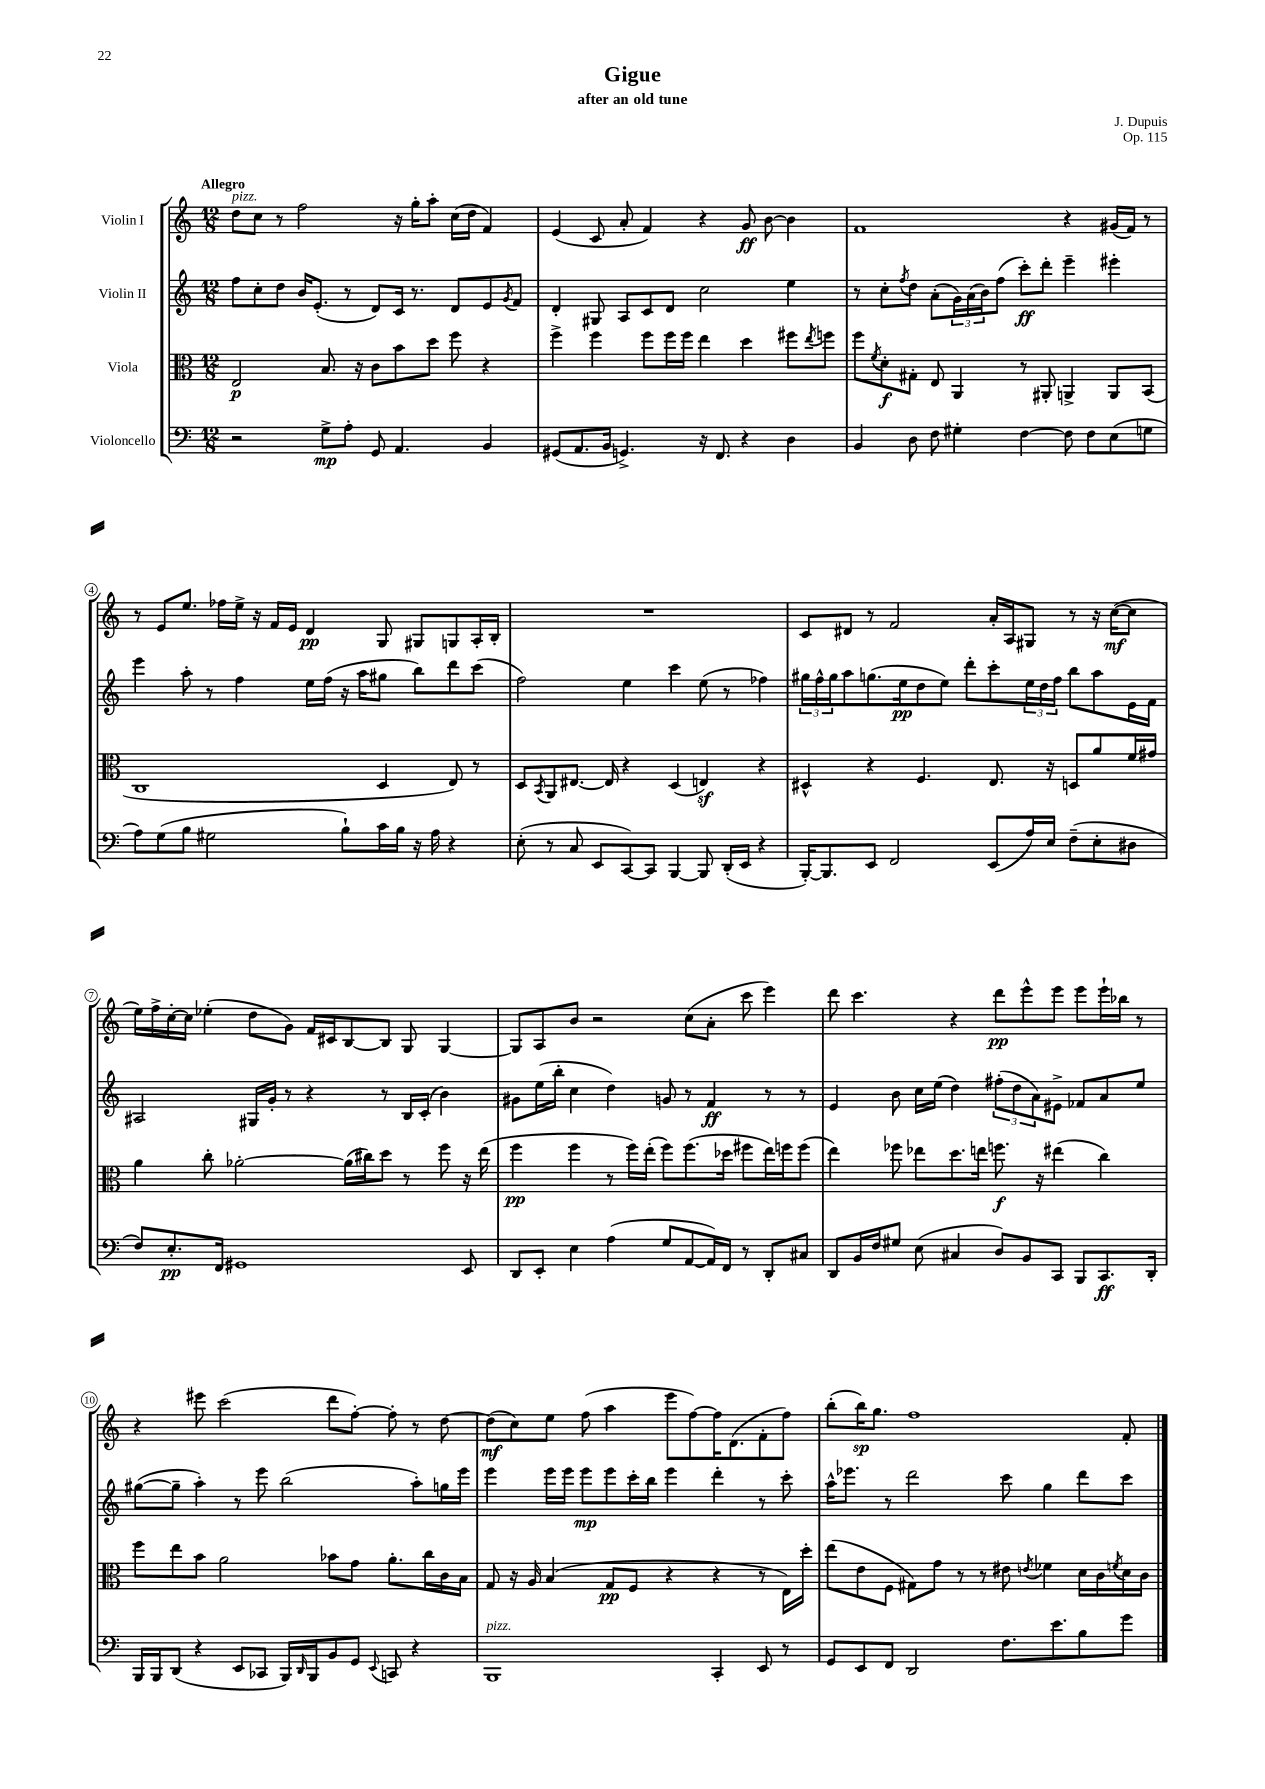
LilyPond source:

\header { title = "Gigue" composer = "J. Dupuis" subtitle = "after an old tune" opus = "Op. 115" }
<<
\new StaffGroup <<
\new Staff = "s0" \with { instrumentName = "Violin I" } {
    \clef treble \key c \major \numericTimeSignature \time 12/8 \tempo "Allegro"
    d''8^\markup { \italic "pizz." } c''8 r8 f''2 r16 g''16-. a''8-. c''16( d''16 f'4) |
    e'4( c'8 a'8-. f'4) r4 g'8\ff b'8~ b'4 |
    f'1 r4 gis'16( f'16) r8 |
    r8 e'8 e''8. fes''16 e''16-> r16 f'16 e'16 d'4\pp g8 gis8 g8 a16-. b16-. |
    R1. |
    c'8 dis'8 r8 f'2 a'16-. a16 gis8 r8 r16 c''16~\mf( c''8 |
    e''16) f''16-> c''16~-. c''16 ees''4-.( d''8 g'8) f'16 cis'16 b8~ b8 g8 g4~ |
    g8 a8 b'8 r2 c''8( a'8-. c'''8 e'''4) |
    d'''8 c'''4. r4 d'''8\pp e'''8-^ e'''8 e'''8 e'''16-! bes''16 r8 |
    r4 eis'''8 c'''2( d'''8 f''8~-.) f''8-. r8 d''8~ |
    d''8\mf( c''8) e''8 f''8( a''4 e'''8 f''8~) f''16 d'8.( f'8-. f''8) |
    b''8-.( b''16\sp) g''8. f''1 f'8-. \bar "|." |
}
\new Staff = "s1" \with { instrumentName = "Violin II" } {
    \clef treble \key c \major \numericTimeSignature \time 12/8
    f''8 c''8-. d''8 b'16 e'8.-.( r8 d'8) c'16 r8. d'8 e'8 \acciaccatura { g'8 } f'8 |
    d'4-. gis8 a8 c'8 d'8 c''2 e''4 |
    r8 c''8-. \acciaccatura { f''8 } d''8 a'8-.( \tuplet 3/2 { g'16) a'16( b'16) } f''8( c'''8-.\ff) d'''8-. e'''4-- eis'''4-. |
    e'''4 a''8-. r8 f''4 e''16 f''16( r16 a''16 gis''8 b''8) d'''8 c'''8( |
    f''2) e''4 c'''4 e''8( r8 fes''4) |
    \tuplet 3/2 { gis''16 f''16-^ gis''16 } a''8 g''8.( e''16\pp d''8 e''8) d'''8-. c'''8-. \tuplet 3/2 { e''16 d''16 f''16 } b''8 a''8 e'16 f'16 |
    ais2 gis16 g'16-. r8 r4 r8 b16 c'16-.( b'4) |
    gis'8 e''16( b''16-. c''4 d''4) g'8 r8 f'4\ff r8 r8 |
    e'4 b'8 c''16 e''16( d''4) \tuplet 3/2 { fis''8-.( d''8 a'8) } eis'8-> fes'8 a'8 e''8 |
    gis''8~( gis''8-- a''4-.) r8 e'''8 b''2( a''8-.) g''16 e'''16 |
    e'''4 e'''16 e'''16 e'''8\mp e'''8 c'''16-. b''16 e'''4 d'''4-. r8 c'''8-. |
    a''16-^ ees'''8. r8 d'''2 c'''8 g''4 d'''8 c'''8 \bar "|." |
}
\new Staff = "s2" \with { instrumentName = "Viola" } {
    \clef alto \key c \major \numericTimeSignature \time 12/8
    e2\p b8. r16 c'8 b'8 d''8 f''8 r4 |
    f''4-> f''4 f''8 f''16 f''16 e''4 d''4 fis''8 \acciaccatura { e''8 } f''8 |
    f''8 \acciaccatura { f'8 } d'8-.\f gis8-. e8 a,4 r8 ais,8-. a,4-> a,8 b,8( |
    c1 d4 e8) r8 |
    d8 \acciaccatura { b,8 } a,8 eis8.~ eis16 r4 d4( e4\sf) r4 |
    dis4-^ r4 f4. e8. r16 d8 a'8 f'16 gis'16 |
    a'4 c''8-. aes'2~-. aes'16( cis''16) d''8 r8 f''8 r16 e''16( |
    f''4\pp f''4 r8 f''16) e''16-.( f''8) f''8.( des''16 fis''8 e''16) f''16 f''8( |
    e''4) fes''8 ees''8 d''8. e''16 f''8.\f r16 eis''4( c''4) |
    f''8 e''8 b'8 a'2 bes'8 g'8 a'8.-. c''16 c'16 b16 |
    g8 r16 a16 b4( g8\pp f8 r4 r4 r8 e16) d''16-. |
    e''8( e'8 f8 gis8) g'8 r8 r8 eis'8 \acciaccatura { e'8 } fes'4 d'16 c'16 \acciaccatura { f'8 } d'16 c'16 \bar "|." |
}
\new Staff = "s3" \with { instrumentName = "Violoncello" } {
    \clef bass \key c \major \numericTimeSignature \time 12/8
    r2 g8->\mp a8-. g,8 a,4. b,4 |
    gis,8( a,8. b,16 g,4.->) r16 f,8. r4 d4 |
    b,4 d8 f8 gis4-. f4~ f8 f8 e8( g8 |
    a8) g8( b8 gis2 b8-!) c'16 b16 r16 a16 r4 |
    e8-.( r8 c8 e,8 c,8~) c,8 b,,4~ b,,8 d,16-.( e,16 r4 |
    b,,16~-.) b,,8. e,8 f,2 e,8( a16) e16 f8--( e8-. dis8 |
    f8) e8.-.\pp f,16 gis,1 e,8 |
    d,8 e,8-. e4 a4( g8 a,8~ a,16) f,16 r8 d,8-. cis8 |
    d,8 b,16 f16 gis8 e8( cis4 d8) b,8 c,8 b,,8 c,8.\ff d,16-. |
    b,,16 b,,16 d,8( r4 e,8 ces,8 b,,16) \grace { d,16 } b,,16 b,8 g,8 \appoggiatura { e,8 } c,8 r4 |
    b,,1^\markup { \italic "pizz." } c,4-. e,8 r8 |
    g,8 e,8 f,8 d,2 f8. e'8. b8 g'8 \bar "|." |
}
>>
>>
\layout { \context { \Score \override BarNumber.stencil = #(make-stencil-circler 0.1 0.3 ly:text-interface::print) } }
